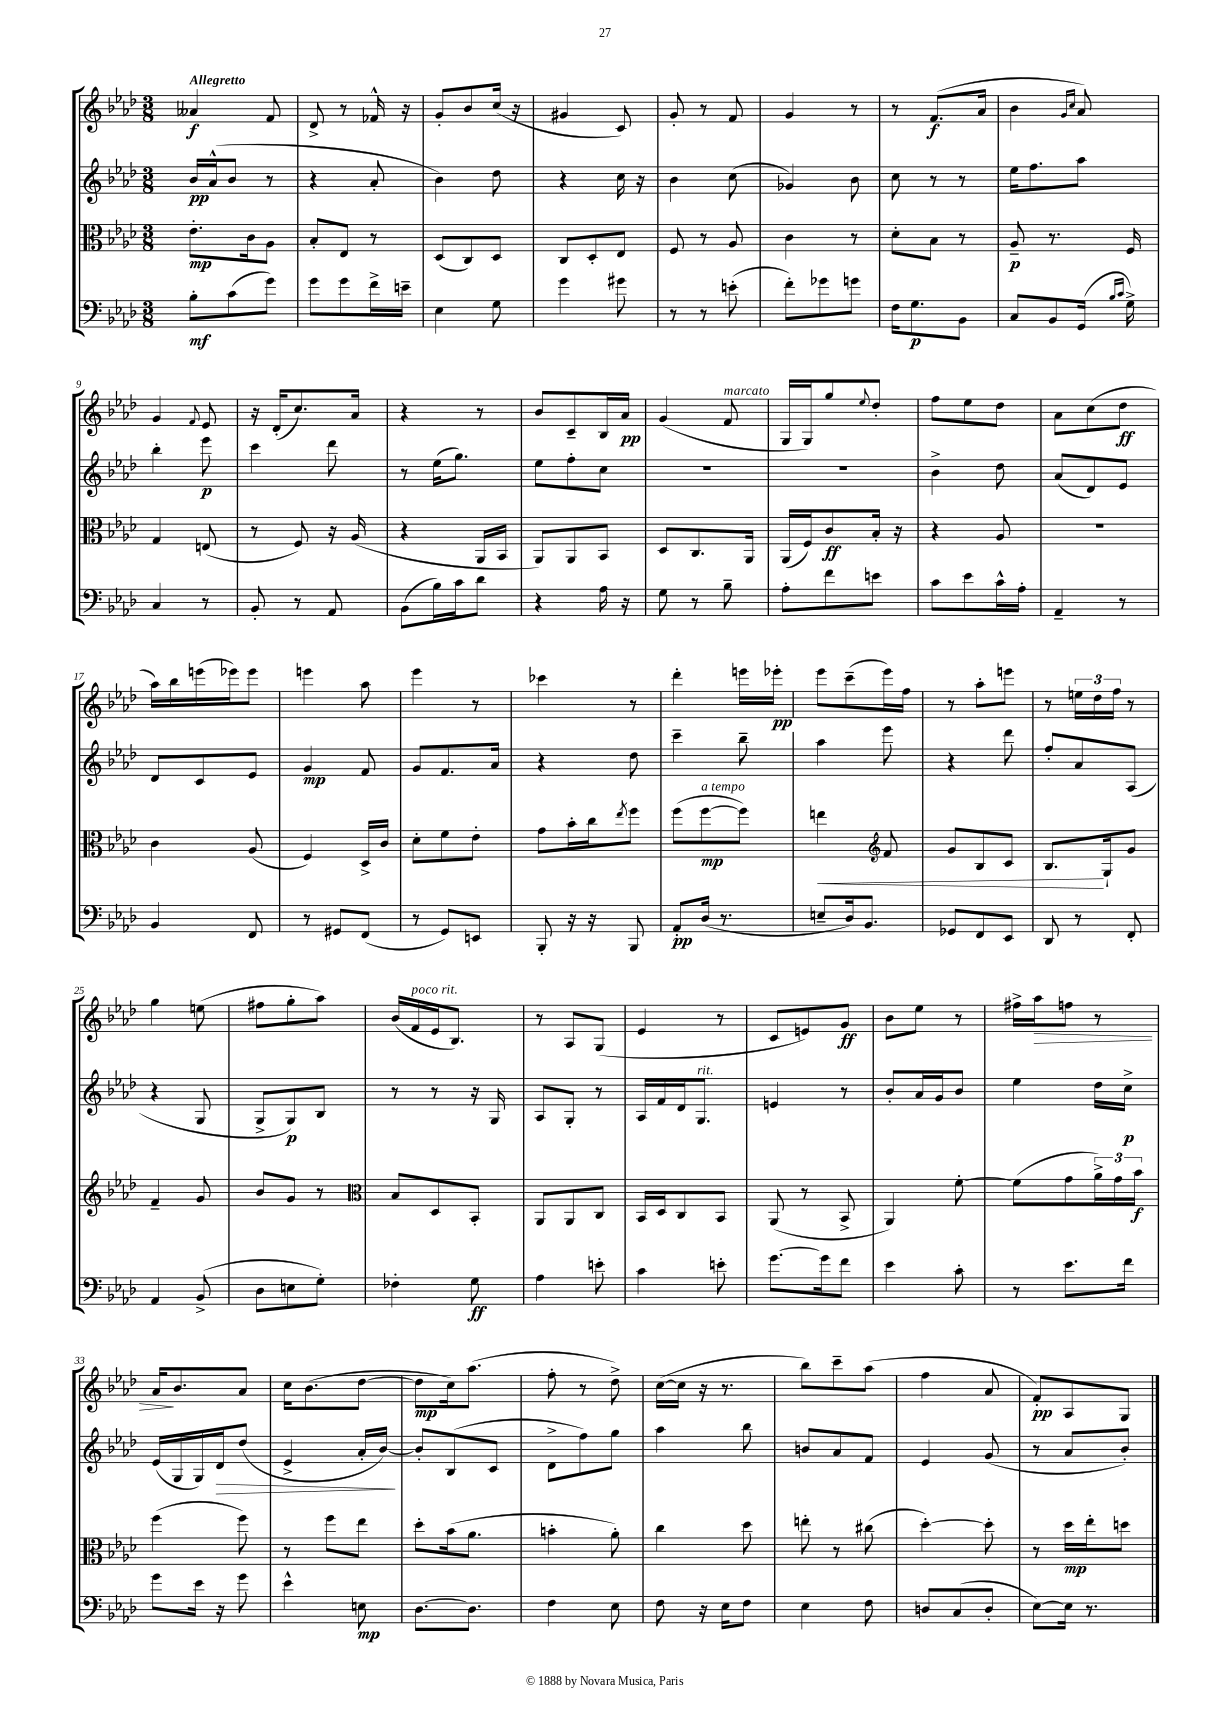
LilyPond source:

<<
\new StaffGroup <<
\new Staff = "s0" {
    \clef treble \key aes \major \numericTimeSignature \time 3/8 \tempo "Allegretto"
    aeses'4\f f'8 |
    des'8-> r8 fes'16-^ r16 |
    g'8-. bes'8 c''16( r16 |
    gis'4 c'8) |
    g'8-. r8 f'8 |
    g'4 r8 |
    r8 f'8.\f( aes'16 |
    bes'4 \grace { g'16 c''16 } aes'8) |
    g'4 \appoggiatura { f'8 } ees'8 |
    r16 des'16-.( c''8.) aes'16 |
    r4 r8 |
    bes'8 c'8-- bes16 aes'16\pp |
    g'4( f'8^\markup { \italic "marcato" } |
    g16 g16) g''8 \appoggiatura { ees''8 } des''8-. |
    f''8 ees''8 des''8 |
    aes'8 c''8( des''8\ff |
    aes''16) bes''16 e'''16( ees'''16) ees'''8 |
    e'''4 aes''8 |
    ees'''4 r8 |
    ces'''4 r8 |
    des'''4-. e'''16 ees'''16-.\pp |
    ees'''8 c'''8--( ees'''16) f''16 |
    r8 aes''8-. e'''8 |
    r8 \tuplet 3/2 { e''16 des''16 f''16 } r8 |
    g''4 e''8( |
    fis''8 g''8-. aes''8) |
    bes'16( f'16^\markup { \italic "poco rit." } ees'16 bes8.) |
    r8 aes8 g8( |
    ees'4 r8 |
    c'8 e'8) g'8\ff |
    bes'8 ees''8 r8 |
    fis''16-> aes''16\> f''8 r8 |
    aes'16\! bes'8. aes'8 |
    c''16 bes'8.( des''8~ |
    des''8\mp c''16) aes''8.( |
    f''8-. r8 des''8->) |
    c''16~( c''16 r16 r8. |
    bes''8) c'''8-- aes''8( |
    f''4 aes'8 |
    f'8-.\pp) aes8 g8 \bar "|." |
}
\new Staff = "s1" {
    \clef treble \key aes \major \numericTimeSignature \time 3/8
    bes'16\pp aes'16-^( bes'8 r8 |
    r4 aes'8-. |
    bes'4) des''8 |
    r4 c''16 r16 |
    bes'4 c''8( |
    ges'4) bes'8 |
    c''8 r8 r8 |
    ees''16 f''8. aes''8 |
    bes''4-. ees'''8\p |
    c'''4 des'''8 |
    r8 ees''16( g''8.) |
    ees''8 f''8-. c''8 |
    R4. |
    R4. |
    bes'4-> des''8 |
    aes'8( des'8) ees'8 |
    des'8 c'8 ees'8 |
    g'4\mp f'8 |
    g'8 f'8. aes'16 |
    r4 des''8 |
    c'''4-- bes''8-- |
    aes''4 ees'''8 |
    r4 des'''8 |
    f''8-. aes'8 aes8( |
    r4 g8 |
    g8-> g8\p) bes8 |
    r8 r8 r16 g16 |
    aes8 g8-. r8 |
    aes16 f'16 des'16 g8.^\markup { \italic "rit." } |
    e'4 r8 |
    bes'8-. aes'16 g'16 bes'8 |
    ees''4 des''16 c''16->\p |
    ees'16( g16 g16) des'16\> des''8( |
    ees'4-> aes'16-. bes'16~\!) |
    bes'8-. bes8( c'8 |
    des'8-> f''8) g''8 |
    aes''4 bes''8 |
    b'8 aes'8 f'8 |
    ees'4 g'8( |
    r8 aes'8 bes'8-.) \bar "|." |
}
\new Staff = "s2" {
    \clef alto \key aes \major \numericTimeSignature \time 3/8
    ees'8.-.\mp c'16 aes8 |
    bes8-. ees8 r8 |
    des8( c8) des8 |
    c8 des8-. ees8 |
    f8 r8 aes8 |
    c'4 r8 |
    des'8-. bes8 r8 |
    aes8--\p r8. f16 |
    g4 e8( |
    r8 f8) r16 aes16( |
    r4 aes,16 bes,16 |
    aes,8) aes,8 bes,8 |
    des8 c8. aes,16 |
    aes,16( f16) c'8\ff bes16-. r16 |
    r4 aes8 |
    R4. |
    c'4 aes8( |
    f4) des16-> c'16 |
    des'8-. f'8 ees'8-. |
    g'8 bes'16-. c''16 \acciaccatura { ees''8 } f''8 |
    f''8( f''8~\mp^\markup { \italic "a tempo" } f''8) |
    e''4\< \clef treble f'8 |
    g'8 bes8 c'8 |
    bes8.\! g16-! g'8 |
    f'4-- g'8 |
    bes'8 g'8 r8 |
    \clef alto bes8 des8 bes,8-. |
    aes,8 aes,8 c8 |
    bes,16 des16 c8 bes,8 |
    aes,8( r8 bes,8-> |
    aes,4) f'8~-. |
    f'8( g'8 \tuplet 3/2 { aes'16->) g'16 bes'16\f } |
    f''4( f''8) |
    r8 f''8 ees''8 |
    des''8-. bes'16( aes'8. |
    b'4-. aes'8-.) |
    c''4 des''8 |
    e''8-. r8 cis''8( |
    des''4~-.) des''8-. |
    r8 des''16\mp ees''16-. d''8 \bar "|." |
}
\new Staff = "s3" {
    \clef bass \key aes \major \numericTimeSignature \time 3/8
    bes8-.\mf c'8( g'8) |
    g'8 g'8 f'16-> e'16-- |
    ees4 g8 |
    g'4 gis'8 |
    r8 r8 e'8-.( |
    f'8-.) ges'8 g'8 |
    f16 g8.\p bes,8 |
    c8 bes,8 g,16( \grace { bes16 c'16 } g16->) |
    c4 r8 |
    bes,8-. r8 aes,8 |
    bes,8( bes16) c'16 des'8 |
    r4 aes16 r16 |
    g8 r8 bes8-- |
    aes8-. f'8 e'8 |
    c'8 ees'8 c'16-^ aes16-. |
    aes,4-- r8 |
    bes,4 f,8 |
    r8 gis,8 f,8( |
    r8 g,8) e,8 |
    bes,,8-. r16 r16 bes,,8 |
    aes,8-.\pp des16( r8. |
    e8-- des16) bes,8. |
    ges,8 f,8 ees,8 |
    des,8 r8 f,8-. |
    aes,4 bes,8->( |
    des8 e8 g8-.) |
    fes4-. g8\ff |
    aes4 e'8-. |
    c'4 e'8-. |
    g'8.~ g'16 f'8 |
    ees'4 c'8-. |
    r8 ees'8. f'16 |
    g'8 ees'16 r16 g'8 |
    ees'4-^ e8\mp |
    des8.~ des8. |
    f4 ees8 |
    f8 r16 ees16 f8 |
    ees4 f8 |
    d8 c8( d8-. |
    ees8~) ees16 r8. \bar "|." |
}
>>
>>
